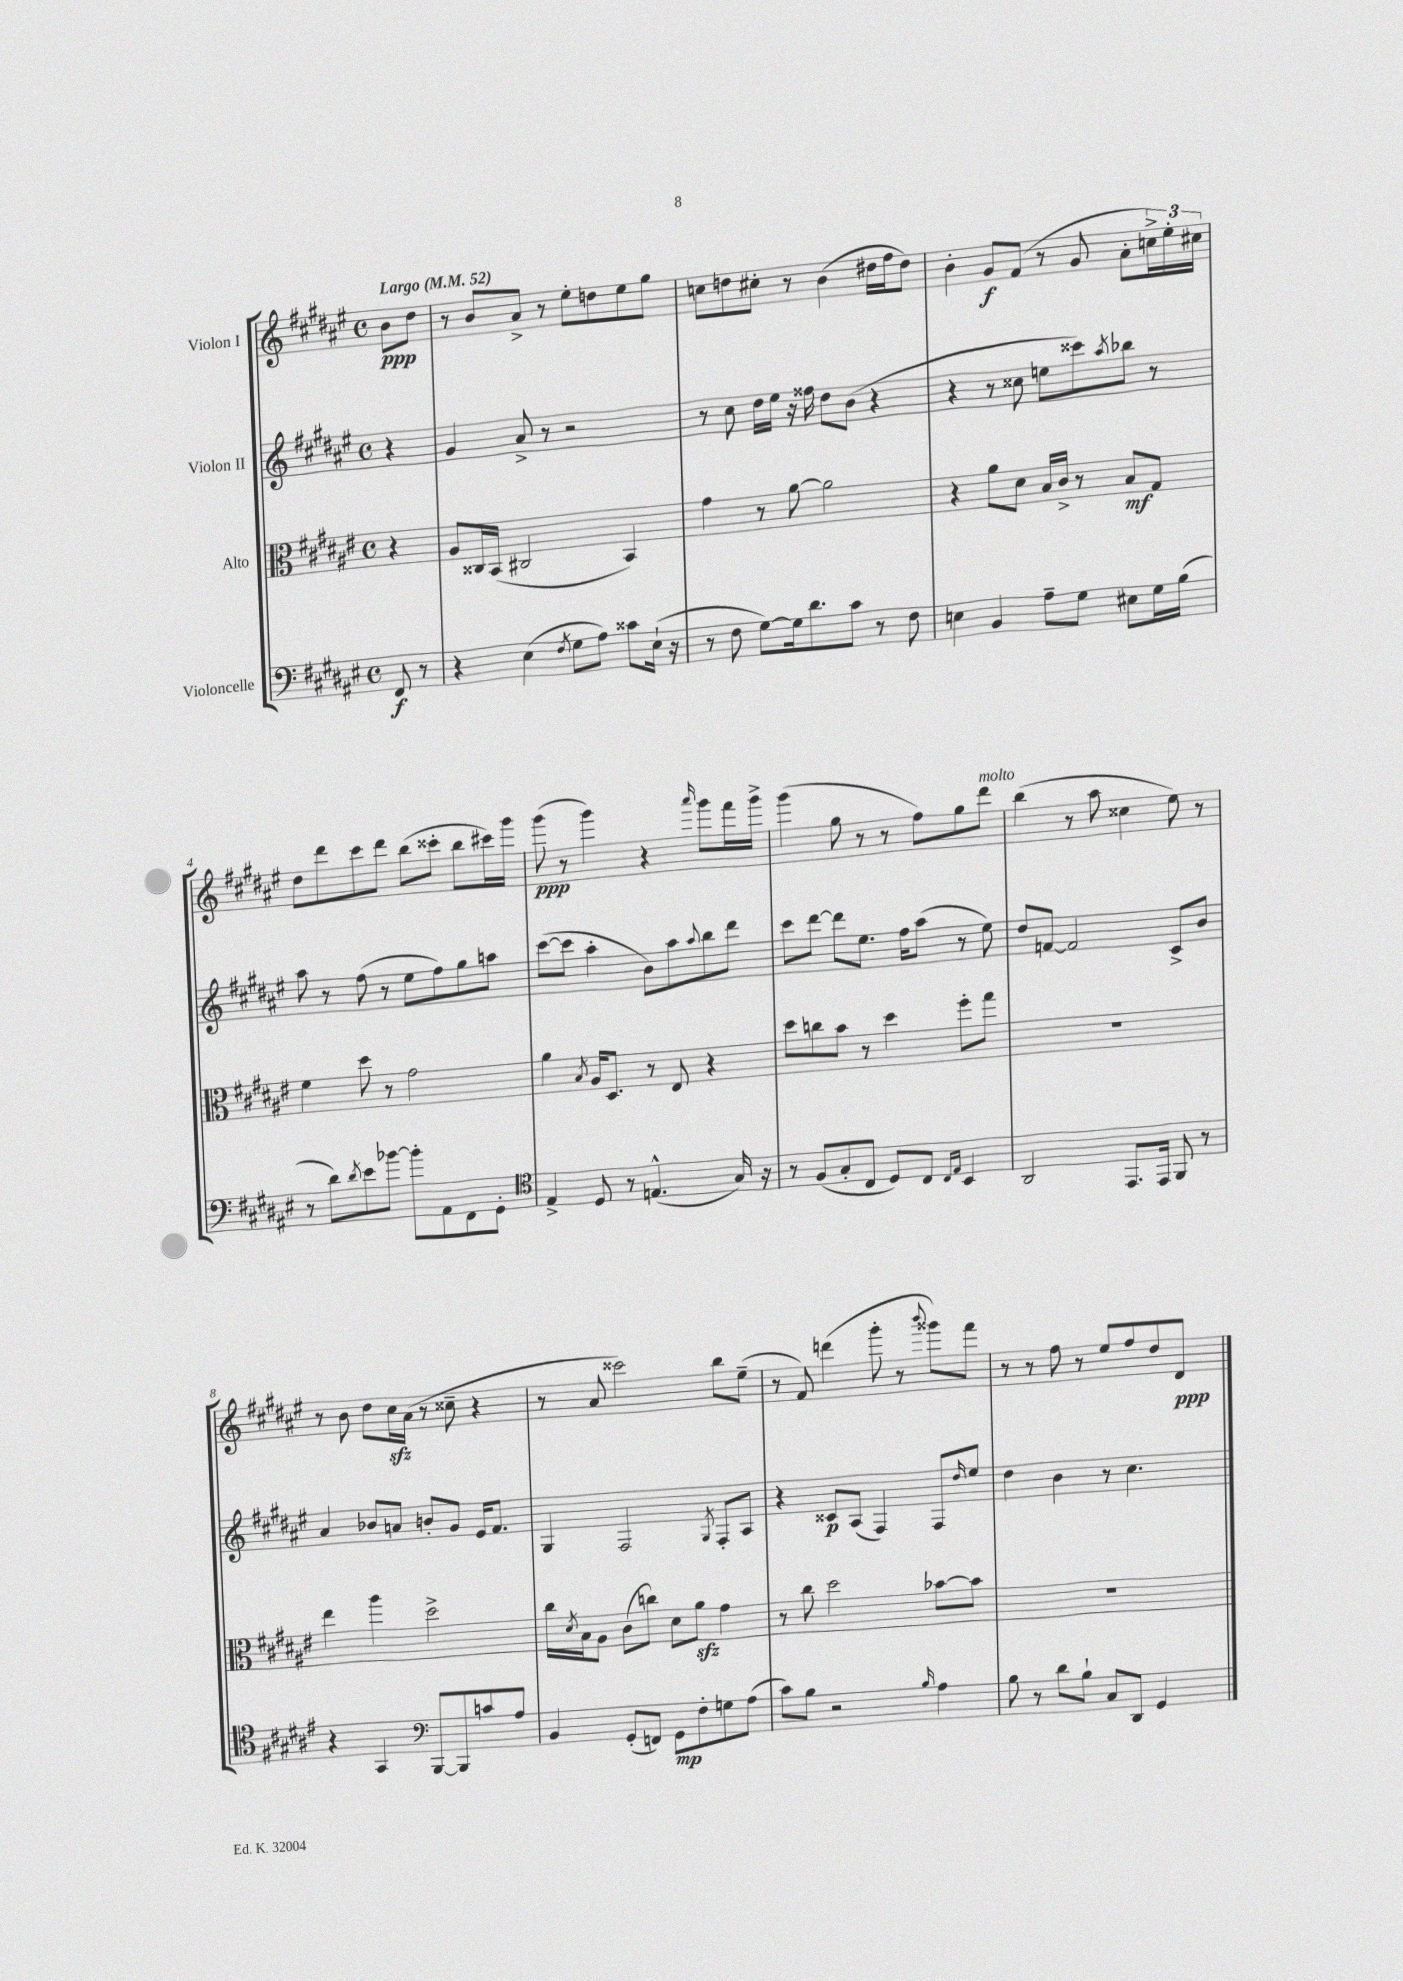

**kern	**dynam	**kern	**dynam	**kern	**dynam	**kern	**dynam
*part4	*part4	*part3	*part3	*part2	*part2	*part1	*part1
*staff4	*staff4	*staff3	*staff3	*staff2	*staff2	*staff1	*staff1
*I"Violoncelle	*	*I"Alto	*	*I"Violon II	*	*I"Violon I	*
*clefF4	*	*clefC3	*	*clefG2	*	*clefG2	*
*k[f#c#g#d#a#e#]	*	*k[f#c#g#d#a#e#]	*	*k[f#c#g#d#a#e#]	*	*k[f#c#g#d#a#e#]	*
*M4/4	*	*M4/4	*	*M4/4	*	*M4/4	*
*met(c)	*	*met(c)	*	*met(c)	*	*met(c)	*
*MM52	*	*MM52	*	*MM52	*	*MM52	*
=	=	=	=	=	=	=	=
!	!	!	!	!	!	!LO:TX:a:B:t=Largo	!
8FF#/	f	4r	.	4r	.	8b\L	ppp
8r	.	.	.	.	.	8dd#\J	.
=1	=1	=1	=1	=1	=1	=1	=1
4r	.	8A#/L	.	4g#/	.	8r	.
.	.	16C##X/L	.	.	.	8b/L	.
.	.	(16BB/JJ	.	.	.	.	.
(4E#\	.	2C#X/	.	8a#^/	.	8a#^/J	.
.	.	.	.	8r	.	8r	.
8qF#/	.	.	.	.	.	.	.
8G#\L	.	.	.	2r	.	8ee#'\L	.
8A#\J)	.	.	.	.	.	8ddn\	.
8c##X\L	.	4BB/)	.	.	.	8ee#\	.
(16E#`\Jk	.	.	.	.	.	8gg#\J	.
16r	.	.	.	.	.	.	.
=2	=2	=2	=2	=2	=2	=2	=2
8r	.	4g#\	.	8r	.	8ccn\L	.
8F#\	.	.	.	8cc#\	.	8ddn\	.
[8G#\L)	.	8r	.	16dd#\LL	.	8cc#X'\J	.
.	.	.	.	16ee#\JJ	.	.	.
16G#\k]	.	[8a#\	.	16r	.	8r	.
8.d#\	.	.	.	16ff##X\	.	.	.
.	.	2a#\]	.	8dd#\L	.	(4b\	.
8c#\J	.	.	.	(8b\J	.	.	.
8r	.	.	.	4r	.	16dd#X\LL	.
.	.	.	.	.	.	16ff#\J	.
8F#\	.	.	.	.	.	8dd#\J)	.
=3	=3	=3	=3	=3	=3	=3	=3
4En\	.	4r	.	4r	.	4b'\	.
4BB/	.	8a#\L	.	8r	.	8g#/L	f
.	.	8d#\J	.	8cc##X\	.	(8f#/J	.
8A#~\L	.	16B/LL	.	8een\L	.	8r	.
.	.	16c#^/JJ	.	.	.	.	.
8G#\J	.	8r	.	8ccc##X\)	.	8g#/	.
.	.	.	.	8qaa#/	.	.	.
8E#X\L	.	8B/L	mf	8bb-X\J	.	8a#'\L	.
16G#\L	.	8G#/J	.	8r	.	24ccn^\L)	.
.	.	.	.	.	.	24ee#'\	.
(16B\JJ	.	.	.	.	.	.	.
.	.	.	.	.	.	24cc#X\JJ	.
!!LO:LB:g=z
=4	=4	=4	=4	=4	=4	=4	=4
8r	.	4f#\	.	8aa#\	.	8dd#\L	.
8d#\L)	.	.	.	8r	.	8ddd#\	.
8qd#/	.	.	.	.	.	.	.
8e#\	.	8dd#\	.	(8ff#\	.	8ccc#\	.
[8b-X\J	.	8r	.	8r	.	8ddd#\J	.
8b-'\L]	.	2g#\	.	8ee#\L	.	(8bb\L	.
8AA#\	.	.	.	8ff#\)	.	8ccc##X'\J	.
8FF#\	.	.	.	8gg#\	.	8bb\L	.
8GG#'\J	.	.	.	8aan\J	.	16ccc#X\L)	.
.	.	.	.	.	.	16ggg#\JJ	.
=5	=5	=5	=5	=5	=5	=5	=5
*clefC4	*	*	*	*	*	*	*
4E#^/	.	4a#\	.	([8ccc#\L	.	(8ggg#\	ppp
.	.	.	.	8ccc#\J]	.	8r	.
.	.	8qB/	.	.	.	.	.
8D#/	.	16A#/KL	.	4aa#'\	.	4ggg#\)	.
.	.	8.D#/J	.	.	.	.	.
8r	.	.	.	.	.	.	.
(4.En^^/	.	8r	.	8b\L)	.	4r	.
.	.	8E#/	.	8aa#\	.	.	.
.	.	.	.	8qqaa#/	.	16qqaaa#/	.
.	.	4r	.	8bb\	.	8ggg#\L	.
16G#/)	.	.	.	8ddd#\J	.	16fff#\L	.
16r	.	.	.	.	.	16ggg#^\JJ	.
=6	=6	=6	=6	=6	=6	=6	=6
8r	.	8dd#\L	.	8ccc#\L	.	(4ggg#\	.
(8F#/L	.	8ccn\	.	[8ddd#\J	.	.	.
8G#'/	.	8b\J	.	8ddd#\L]	.	8gg#\	.
8C#/J	.	8r	.	8.ee#\J	.	8r	.
8D#/L)	.	4dd#\	.	.	.	8r	.
.	.	.	.	16ff#\KL	.	.	.
8C#/J	.	.	.	(8aa#\J	.	8ff#\L)	.
16qqC#/LL	.	.	.	.	.	.	.
16qqE#/JJ	.	.	.	.	.	.	.
4BB/	.	8ff#'\L	.	8r	.	8gg#\	.
!	!	!	!	!	!	!LO:TX:a:i:t=molto	!
.	.	8gg#\J	.	8ee#\)	.	8ddd#\J	.
=7	=7	=7	=7	=7	=7	=7	=7
2AA#/	.	1r	.	8dd#/L	.	(4bb\	.
.	.	.	.	[8fn/J	.	.	.
.	.	.	.	2f/]	.	8r	.
.	.	.	.	.	.	8aa#\	.
8.EE#/L	.	.	.	.	.	4cc##X\	.
16EE#/Jk	.	.	.	.	.	.	.
8FF#/	.	.	.	8c#^/L	.	8ee#\)	.
8r	.	.	.	8b/J	.	8r	.
!!LO:LB:g=z
=8	=8	=8	=8	=8	=8	=8	=8
4r	.	4ee#\	.	4a#/	.	8r	.
.	.	.	.	.	.	8b\	.
4GG#/	.	4aa#\	.	8b-X/L	.	8dd#\L	.
.	.	.	.	8an/J	.	16cc#zz\L	.
.	.	.	.	.	.	(16a#\JJ	.
*clefF4	*	*	*	*	*	*	*
[8BBB/L	.	2dd#^\	.	8bn'/L	.	8r	.
8BBB/]	.	.	.	8g#/J	.	8cc##X~\	.
8cn/	.	.	.	16e#/KL	.	4r	.
.	.	.	.	8.f#/J	.	.	.
8A#/J	.	.	.	.	.	.	.
=9	=9	=9	=9	=9	=9	=9	=9
4BB/	.	16cc#\LL	.	4G#/	.	8r	.
.	.	8qd#/	.	.	.	.	.
.	.	16B\J	.	.	.	.	.
.	.	8A#\J	.	.	.	8a#/	.
(8GG#'/L	.	(8c#\L	.	2F#/	.	2ccc##X\)	.
8FFn/J)	.	8ccn\J)	.	.	.	.	.
8GG#\L	mp	8d#\L	.	.	.	.	.
8F#'\	.	8a#zz\J	.	.	.	.	.
.	.	.	.	8qG#/	.	.	.
8Gn\	.	4g#\	.	8F#'/L	.	8bb\L	.
(8A#\J	.	.	.	8A#/J	.	(8ee#~\J	.
=10	=10	=10	=10	=10	=10	=10	=10
8c#\L)	.	8r	.	4r	.	8r	.
8B\J	.	8cc#\	.	.	.	8f#/)	.
2r	.	2dd#\	.	8c##X/L	p	(4dddn\	.
.	.	.	.	(8A#/J	.	.	.
.	.	.	.	4F#/)	.	8ggg#'\	.
.	.	.	.	.	.	8r	.
16qqB/	.	.	.	.	.	8qqbbb/	.
4A#\	.	[8b-X\L	.	8F#/L	.	8ggg##X\L)	.
.	.	.	.	16qqdd#/	.	.	.
.	.	8b-\J]	.	8ee#/J	.	8fff#\J	.
=11	=11	=11	=11	=11	=11	=11	=11
8B\	.	1r	.	4dd#\	.	8r	.
8r	.	.	.	.	.	8r	.
8d#\L	.	.	.	4b\	.	8ff#\	.
8B`\J	.	.	.	.	.	8r	.
8C#/L	.	.	.	8r	.	8ee#/L	.
8DD#/J	.	.	.	4.cc#\	.	8ff#/	.
4GG#/	.	.	.	.	.	8dd#/	.
.	.	.	.	.	.	8d#/J	ppp
==	==	==	==	==	==	==	==
*-	*-	*-	*-	*-	*-	*-	*-
